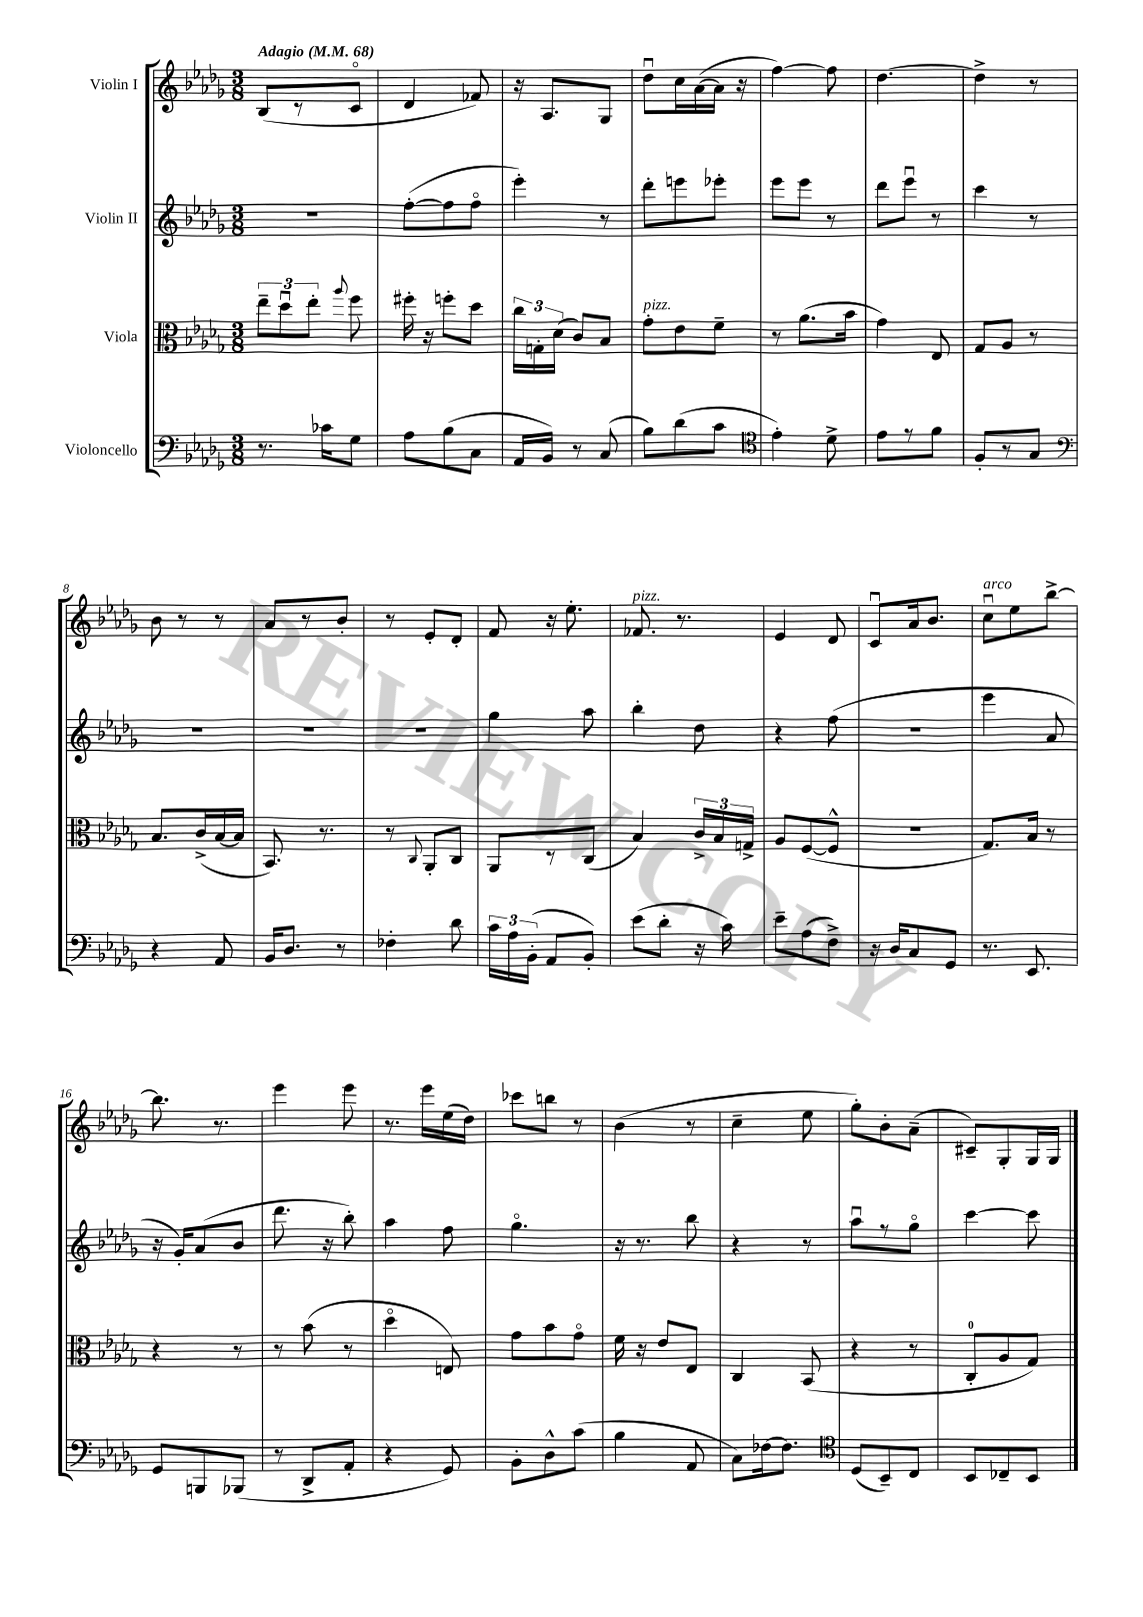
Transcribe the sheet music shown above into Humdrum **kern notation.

**kern	**kern	**kern	**kern
*staff4	*staff3	*staff2	*staff1
*clefF4	*clefC3	*clefG2	*clefG2
*k[b-e-a-d-g-]	*k[b-e-a-d-g-]	*k[b-e-a-d-g-]	*k[b-e-a-d-g-]
*M3/8	*M3/8	*M3/8	*M3/8
*MM68	*MM68	*MM68	*MM68
8.r	12ee-~\L	4.r	(8B-/L
.	12dd-u\	.	.
.	.	.	8r
.	12ee-'\J	.	.
16c-\LK	.	.	.
.	8qqaa-/	.	.
8G-\J	8ff\	.	8co/J
=	=	=	=
8A-\L	16ff#'\	([8ff'\L	4d-/
.	16r	.	.
(8B-\	8ff'\L	8ff\]	.
8C\J	8dd-\J	8ffo\J	8f-/)
=	=	=	=
16AA-/LL	24cc\LL	4eee-'\)	16r
.	24G'\	.	.
16BB-/JJ)	.	.	8.A-/L
.	(24d-\JJ	.	.
8r	8c/L)	.	.
(8C/	8B-/J	8r	8G-/J
=	=	=	=
8B-\L)	8g-'\L	8ddd-'\L	8dd-u\L
(8d-\	8e-\	8eee\	16cc\L
.	.	.	([16a-\
8c\J	8f~\J	8eee-'\J	16a-\]JJ
.	.	.	16r
=	=	=	=
*clefC4	*	*	*
4e-'\)	8r	8eee-\L	[4ff\)
.	(8.a-\L	8eee-\J	.
8d-^\	.	8r	8ff\]
.	16b-\Jk	.	.
=	=	=	=
8e-\L	4g-\)	8ddd-\L	[4.dd-\
8r	.	8eee-u\J	.
8f\J	8E-/	8r	.
=	=	=	=
8F'/L	8G-/L	4ccc\	4dd-^\]
8r	8A-/J	.	.
8G-/J	8r	8r	8r
=	=	=	=
*clefF4	*	*	*
4r	8.B-/L	4.r	8b-\
.	.	.	8r
.	(16c^/L	.	.
8AA-/	[16B-/	.	8r
.	16B-/]JJ	.	.
=	=	=	=
16BB-/LK	8.BB-/)	4.r	8a-/L
8.D-/J	.	.	.
.	.	.	8r
.	8.r	.	.
8r	.	.	8b-'/J
=	=	=	=
4F-'\	8r	4.r	8r
.	8qqC/	.	.
.	8AA-'/L	.	8e-'/L
8d-\	8C/J	.	8d-'/J
=	=	=	=
24c\LL	8AA-/L	4gg-\	8f/
24A-\	.	.	.
(24BB-'\JJ	.	.	.
8AA-/L	8r	.	16r
.	.	.	8.ee-'\
8BB-'/J)	(8C/J	8aa-\	.
=	=	=	=
(8e-\L	4B-/)	4bb-'\	8.f-/
8d-'\J	.	.	.
.	.	.	8.r
16r	24c^/LL	8dd-\	.
.	24B-/	.	.
16c\)	.	.	.
.	24G^/JJ	.	.
=	=	=	=
8e-~\L	8A-/L	4r	4e-/
(8A-\	([8F/	.	.
8F^\J)	8F^^/]J	(8ff\	8d-/
=	=	=	=
16r	4.r	4.r	8cu/L
16D-/LK	.	.	.
8C/	.	.	16a-/k
.	.	.	8.b-/J
8GG-/J	.	.	.
=	=	=	=
8.r	8.G-/L)	4eee-\	8ccu\L
.	.	.	8ee-\
8.EE-/	16B-/Jk	.	.
.	8r	8a-/	[8bb-^\J
=	=	=	=
8GG-/L	4r	16r	8.bb-\]
.	.	16g-'/LK)	.
8BBB/	.	(8a-/	.
.	.	.	8.r
(8BBB-/J	8r	8b-/J	.
=	=	=	=
8r	8r	8.ddd-\	4eee-\
8DD-^/L	(8b-\	.	.
.	.	16r	.
8AA-'/J	8r	8bb-'\)	8eee-\
=	=	=	=
4r	4dd-o\	4aa-\	8.r
.	.	.	16eee-\LL
8GG-/)	8E/)	8ff\	(16ee-\
.	.	.	16dd-\JJ)
=	=	=	=
8BB-'\L	8g-\L	4.gg-o\	8ccc-\L
8D-^^\	8b-\	.	8bb\J
(8c\J	8g-o\J	.	8r
=	=	=	=
4B-\	16f\	16r	(4b-\
.	16r	8.r	.
.	8e-/L	.	.
8AA-/	8E-/J	8bb-\	8r
=	=	=	=
8C\L)	4C/	4r	4cc~\
[16F-\k	.	.	.
8.F-\]J	.	.	.
.	(8BB-/	8r	8ee-\
=	=	=	=
*clefC4	*	*	*
(8D-/L	4r	8aa-u\L	8gg-'\L)
8BB-~/)	.	8r	8b-'\
8C/J	8r	8gg-o\J	(8a-~\J
=	=	=	=
8BB-/L	8C'/L	[4ccc\	8c#~/L)
8C-~/	8A-/	.	8G-'/
8BB-/J	8G-/J)	8ccc\]	16G-/L
.	.	.	16G-/JJ
==	==	==	==
*-	*-	*-	*-
